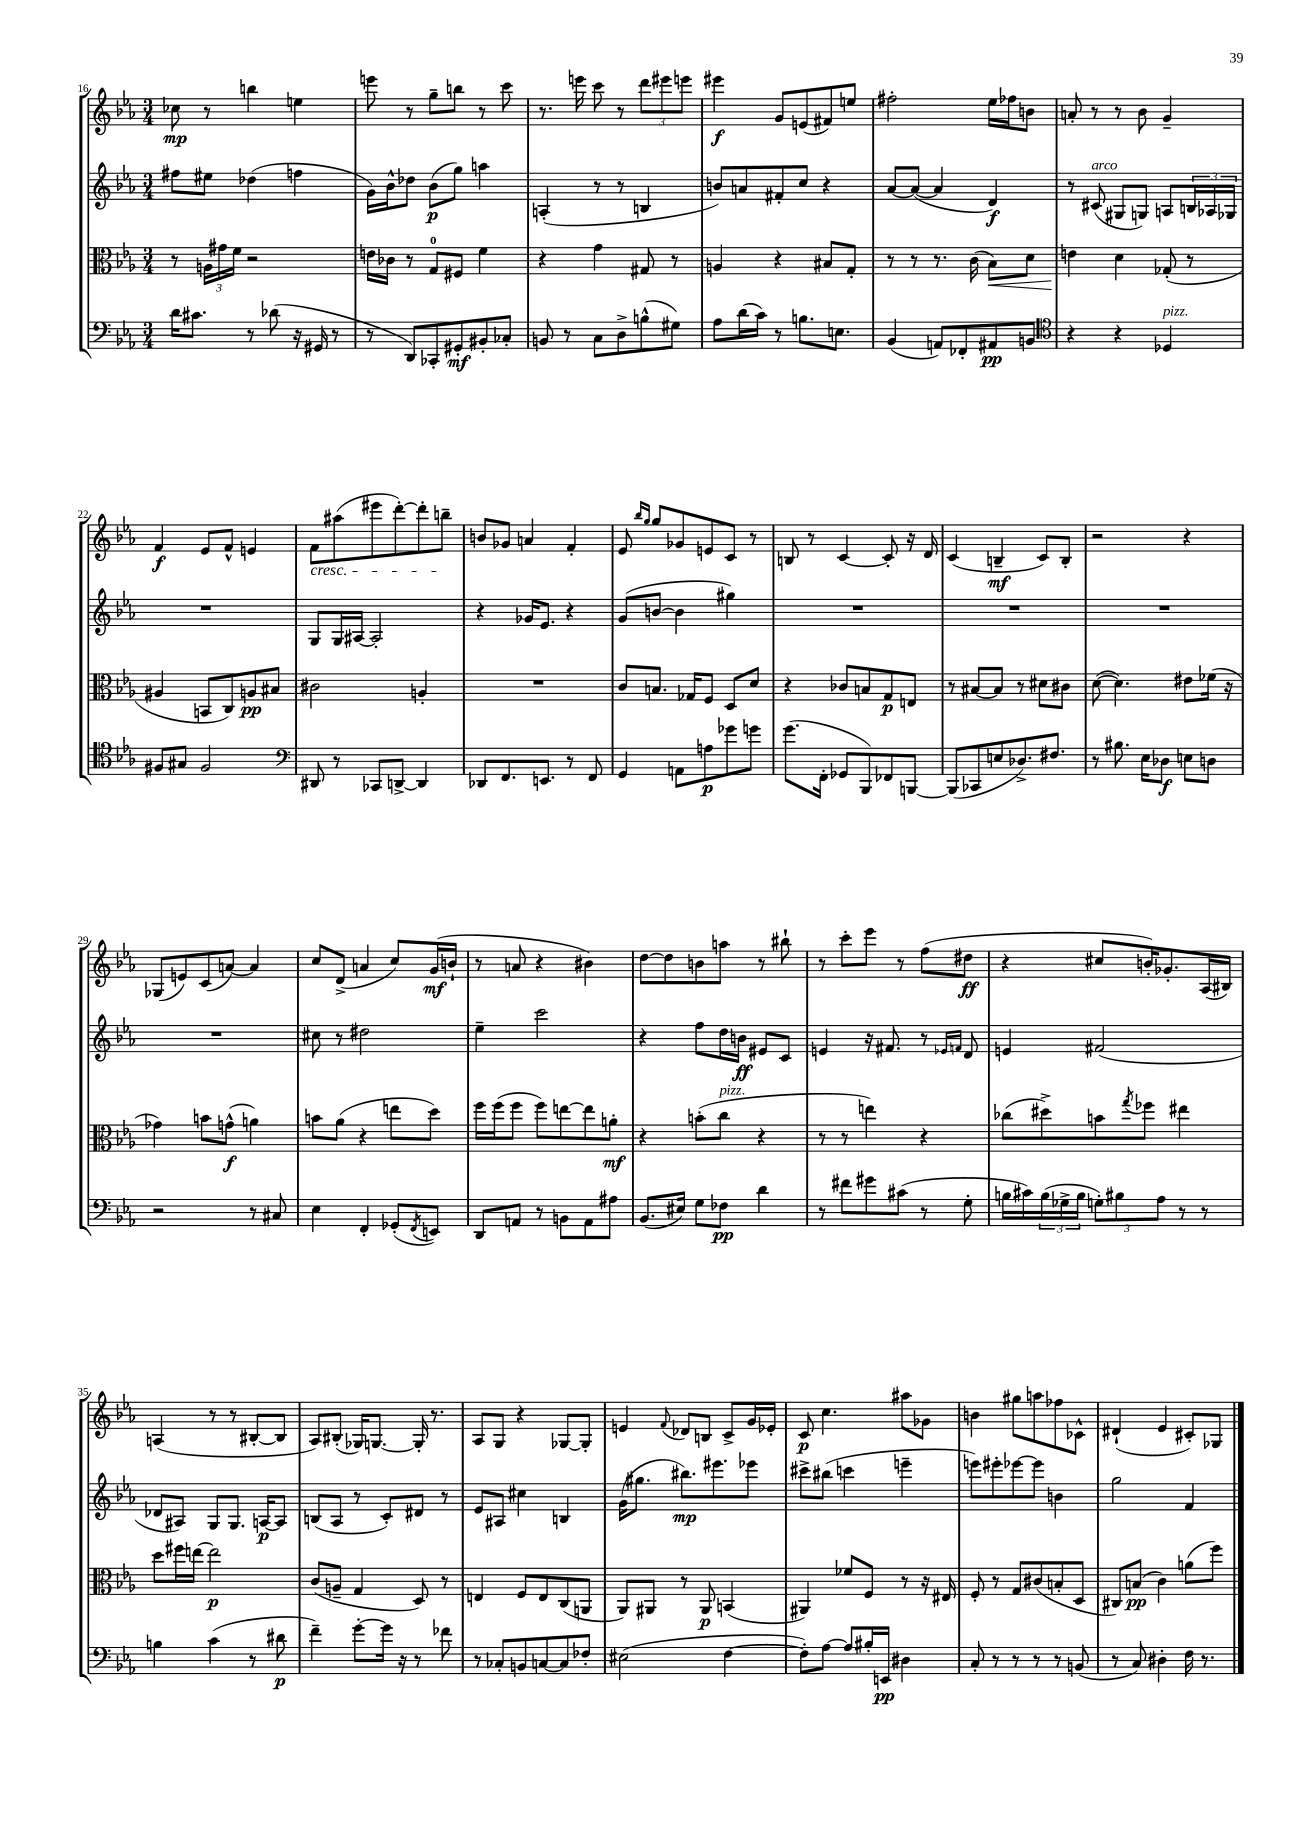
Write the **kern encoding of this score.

**kern	**dynam	**kern	**dynam	**kern	**dynam	**kern	**dynam
*part4	*part4	*part3	*part3	*part2	*part2	*part1	*part1
*staff4	*staff4	*staff3	*staff3	*staff2	*staff2	*staff1	*staff1
*clefF4	*	*clefC3	*	*clefG2	*	*clefG2	*
*k[b-e-a-]	*	*k[b-e-a-]	*	*k[b-e-a-]	*	*k[b-e-a-]	*
*M3/4	*	*M3/4	*	*M3/4	*	*M3/4	*
=16	=16	=16	=16	=16	=16	=16	=16
16d\KL	.	8r	.	8ff#X\L	.	8cc-X\	mp
8.c#X\J	.	.	.	.	.	.	.
.	.	24An\LL	.	8ee#X\J	.	8r	.
.	.	24g#X\	.	.	.	.	.
.	.	24f\JJ	.	.	.	.	.
8r	.	2r	.	(4dd-X\	.	4bbn\	.
(8d-X\	.	.	.	.	.	.	.
16r	.	.	.	4ffn\	.	4een\	.
16GG#X/	.	.	.	.	.	.	.
8r	.	.	.	.	.	.	.
=17	=17	=17	=17	=17	=17	=17	=17
8r	.	16en\LL	.	16g\LL)	.	8eeen\	.
.	.	16c-X\JJ	.	16b-^^\J	.	.	.
8DD/L)	.	8r	.	8dd-X\J	.	8r	.
8CC-X'/	.	8G/L	.	(8b-\L	p	8gg~\L	.
8GG#X'/	mf	8F#X/J	.	8gg\J)	.	8bbn\J	.
8BB#X'/	.	4f\	.	4aan\	.	8r	.
8C-X'/J	.	.	.	.	.	8ccc\	.
=18	=18	=18	=18	=18	=18	=18	=18
8BBn/	.	4r	.	(4An'/	.	8.r	.
8r	.	.	.	.	.	.	.
.	.	.	.	.	.	16eeen\	.
8C\L	.	4g\	.	8r	.	8ccc\	.
8D^\	.	.	.	8r	.	8r	.
(8Bn^^\	.	8G#X/	.	4Bn/	.	12ddd\L	.
.	.	.	.	.	.	12eee#X\	.
8G#X\J)	.	8r	.	.	.	.	.
.	.	.	.	.	.	12eeen\J	.
=19	=19	=19	=19	=19	=19	=19	=19
8A-\L	.	4An/	.	8bn/L)	.	4eee#X\	f
(16d\L	.	.	.	8an/	.	.	.
16c\JJ)	.	.	.	.	.	.	.
8r	.	4r	.	8f#X'/	.	8g/L	.
8.Bn\L	.	.	.	8cc/J	.	(8en/	.
.	.	8B#X/L	.	4r	.	8f#X/)	.
8.En\J	.	.	.	.	.	.	.
.	.	8G'/J	.	.	.	8een/J	.
=20	=20	=20	=20	=20	=20	=20	=20
(4BB-/	.	8r	.	[8a-/L	.	2ff#X'\	.
.	.	8r	.	(8a-/J_	.	.	.
8AAn/L)	.	8.r	.	4a-/]	.	.	.
8FF-X'/	.	.	.	.	.	.	.
.	.	(16c\	.	.	.	.	.
!	!	!	!LO:HP:b	!	!	!	!
8AA#X/	pp	8B-\L)	<	4d/)	f	16ee-\LL	.
.	.	.	.	.	.	16ff-X\J	.
8BBn/J	.	8d\J	.	.	.	8bn\J	.
=21	=21	=21	=21	=21	=21	=21	=21
*clefC4	*	*	*	*	*	*	*
4r	.	4en\	.	8r	.	8an'/	.
!	!	!	!	!LO:TX:a:i:t=arco	!	!	!
.	.	.	.	(8c#X/	.	8r	.
4r	.	4d\	[	8G#X/L	.	8r	.
.	.	.	.	8Gn/J)	.	8b-\	.
!LO:TX:a:i:t=pizz.	!	!	!	!	!	!	!
4D-X/	.	(8G-X'/	.	8An/L	.	4g~/	.
.	.	8r	.	24Bn/L	.	.	.
.	.	.	.	24A-X/	.	.	.
.	.	.	.	24G-X/JJ	.	.	.
!!LO:LB:g=z
=22	=22	=22	=22	=22	=22	=22	=22
8F#X/L	.	4A#X/	.	2.r	.	4f/	f
8G#X/J	.	.	.	.	.	.	.
2F#/	.	8BBn/L	.	.	.	8e-/L	.
.	.	8C/)	.	.	.	8f^^/J	.
.	.	8An/	pp	.	.	4en/	.
.	.	8B#X/J	.	.	.	.	.
=23	=23	=23	=23	=23	=23	=23	=23
*clefF4	*	*	*	*	*	*	*
!	!	!	!	!	!	!LO:TX:b:i:t=cresc.	!
8DD#X/	.	2c#X\	.	8G/L	.	8f\L	.
8r	.	.	.	16G/L	.	(8aa#X\	.
.	.	.	.	[16A#X/JJ	.	.	.
8CC-X/L	.	.	.	2A#'/]	.	8eee#X\	.
[8DDn^/J	.	.	.	.	.	[8ddd'\)	.
4DD/]	.	4An'/	.	.	.	8ddd'\]	.
.	.	.	.	.	.	8bbn~\J	.
=24	=24	=24	=24	=24	=24	=24	=24
8DD-X/L	.	2.r	.	4r	.	8bn/L	.
8.FF/	.	.	.	.	.	8g-X/J	.
.	.	.	.	16g-X/KL	.	4an/	.
8.EEn/J	.	.	.	8.e-/J	.	.	.
8r	.	.	.	4r	.	4f'/	.
8FF/	.	.	.	.	.	.	.
=25	=25	=25	=25	=25	=25	=25	=25
4GG/	.	8c/L	.	(8g/L	.	8e-/	.
.	.	.	.	.	.	16qqbb-/LL	.
.	.	.	.	.	.	16qqgg/JJ	.
.	.	8.Bn/J	.	[8bn/J	.	8gg/L	.
8AAn\L	.	.	.	4b\]	.	8g-X/	.
.	.	16G-X/KL	.	.	.	.	.
8An\	p	8F/J	.	.	.	8en/	.
8g-X\	.	8D/L	.	4gg#X\)	.	8c/J	.
8gn\J	.	8d/J	.	.	.	8r	.
=26	=26	=26	=26	=26	=26	=26	=26
(8.g\L	.	4r	.	2.r	.	8Bn/	.
.	.	.	.	.	.	8r	.
16FF'\Jk	.	.	.	.	.	.	.
8GG-X/L	.	8c-X/L	.	.	.	[4c/	.
8BBB-/)	.	8Bn/	.	.	.	.	.
8FF-X/	.	8G/	p	.	.	8c'/]	.
[8BBBn/J	.	8En/J	.	.	.	16r	.
.	.	.	.	.	.	16d/	.
=27	=27	=27	=27	=27	=27	=27	=27
(8BBB/L]	.	8r	.	2.r	.	(4c/	.
8CC-X/	.	[8B#X/L	.	.	.	.	.
8En/	.	8B#/J]	.	.	.	4Bn~/	mf
8.D-X^/)	.	8r	.	.	.	.	.
.	.	8d#X\L	.	.	.	8c/L)	.
8.F#X/J	.	.	.	.	.	.	.
.	.	8c#X\J	.	.	.	8B'/J	.
=28	=28	=28	=28	=28	=28	=28	=28
8r	.	([8d\	.	2.r	.	2r	.
8.B#X\	.	4.d\])	.	.	.	.	.
16E-\KL	.	.	.	.	.	.	.
8D-X\J	f	.	.	.	.	.	.
8En\L	.	8e#X\L	.	.	.	4r	.
8Dn\J	.	(16f-X\Jk	.	.	.	.	.
.	.	16r	.	.	.	.	.
!!LO:LB:g=z
=29	=29	=29	=29	=29	=29	=29	=29
2r	.	4g-X\)	.	2.r	.	(8G-X/L	.
.	.	.	.	.	.	8en/)	.
.	.	8bn\L	.	.	.	(8c/	.
.	.	(8gn^^\J	f	.	.	[8an/J)	.
8r	.	4an\)	.	.	.	4a/]	.
8C#X/	.	.	.	.	.	.	.
=30	=30	=30	=30	=30	=30	=30	=30
4E-\	.	8bn\L	.	8cc#X\	.	8cc/L	.
.	.	(8a-\J	.	8r	.	(8d^/J	.
4FF'/	.	4r	.	2dd#X\	.	4an/	.
(8GG-X'/L	.	8een\L	.	.	.	8cc/L)	.
8qFF/	.	.	.	.	.	.	.
8EEn/J)	.	8dd\J)	.	.	.	(16g/L	mf
.	.	.	.	.	.	16bn`/JJ	.
=31	=31	=31	=31	=31	=31	=31	=31
8DD/L	.	16ff\LL	.	4ee-~\	.	8r	.
.	.	(16ff\J	.	.	.	.	.
8AAn/J	.	8ff\J	.	.	.	8an/	.
8r	.	8ff\L)	.	2ccc\	.	4r	.
8BBn\L	.	[8een\	.	.	.	.	.
8AA\	.	8ee\]	.	.	.	4b#X\)	.
8A#X\J	.	8an'\J	mf	.	.	.	.
=32	=32	=32	=32	=32	=32	=32	=32
(8.BB-/L	.	4r	.	4r	.	[8dd\L	.
.	.	.	.	.	.	8dd\]	.
16E#X/Jk)	.	.	.	.	.	.	.
8G\L	.	(8bn'\L	.	8ff\L	.	8bn\	.
!	!	!LO:TX:a:i:t=pizz.	!	!	!	!	!
8F-X\J	pp	8cc\J	.	16dd\L	.	8aan\J	.
.	.	.	.	16bn\JJ	ff	.	.
4d\	.	4r	.	8e#X/L	.	8r	.
.	.	.	.	8c/J	.	8bb#X`\	.
=33	=33	=33	=33	=33	=33	=33	=33
8r	.	8r	.	4en/	.	8r	.
8f#X\L	.	8r	.	.	.	8ccc'\L	.
8g#X\	.	4een\)	.	16r	.	8eee-\J	.
.	.	.	.	8.f#X/	.	.	.
(8c#X\J	.	.	.	.	.	8r	.
8r	.	4r	.	8r	.	(8ff\L	.
.	.	.	.	16qqe-X/LL	.	.	.
.	.	.	.	16qqfn/JJ	.	.	.
8G'\	.	.	.	8d/	.	8dd#X\J	ff
=34	=34	=34	=34	=34	=34	=34	=34
16Bn\LL	.	(8cc-X\L	.	4en/	.	4r	.
16c#X\)	.	.	.	.	.	.	.
(24B\	.	8dd#X^\)	.	.	.	.	.
24G-X^\	.	.	.	.	.	.	.
24B\JJ	.	.	.	.	.	.	.
12Gn'\L)	.	8bn\	.	(2f#X/	.	8cc#X/L	.
12B#X\	.	.	.	.	.	.	.
.	.	8qgg/	.	.	.	.	.
.	.	8ff-X\J	.	.	.	16bn'/K)	.
12A-\J	.	.	.	.	.	.	.
.	.	.	.	.	.	8.g-X'/	.
8r	.	4ee#X\	.	.	.	.	.
8r	.	.	.	.	.	(16A-/L	.
.	.	.	.	.	.	16B#X/JJ)	.
!!LO:LB:g=z
=35	=35	=35	=35	=35	=35	=35	=35
4Bn\	.	8dd\L	.	8d-X/L	.	(4An/	.
.	.	16ff#X\L	.	8A#X/J)	.	.	.
.	.	[16een\JJ	.	.	.	.	.
(4c\	.	2ee\]	p	8G/L	.	8r	.
.	.	.	.	8.G/J	.	8r	.
8r	.	.	.	.	.	[8B#X'/L	.
.	.	.	.	[16An/KL	p	.	.
8d#X\	p	.	.	8A/J]	.	8B#/J]	.
=36	=36	=36	=36	=36	=36	=36	=36
4f~\)	.	(8c/L	.	(8Bn/L	.	8A-/L)	.
.	.	8An~/J	.	8A-/J	.	(8B#X'/J	.
[8g'\L	.	4G/	.	8r	.	16G-X/KL)	.
.	.	.	.	.	.	[8.Gn/J	.
16g\Jk]	.	.	.	8c'/L)	.	.	.
16r	.	.	.	.	.	.	.
8r	.	8D/)	.	8d#X/J	.	16G'/]	.
.	.	.	.	.	.	8.r	.
8f-X\	.	8r	.	8r	.	.	.
=37	=37	=37	=37	=37	=37	=37	=37
8r	.	4En/	.	8e-/L	.	8A-/L	.
8C-X'/L	.	.	.	8A#X/J	.	8G/J	.
8BBn/	.	8F/L	.	4cc#X\	.	4r	.
[8Cn/	.	8E/	.	.	.	.	.
8C/]	.	(8C/	.	4Bn/	.	[8G-X/L	.
8F-X'/J	.	8AAn/J	.	.	.	8G-'/J]	.
=38	=38	=38	=38	=38	=38	=38	=38
(2E#X\	.	8AA-/L)	.	(16g\KL	.	4en/	.
.	.	.	.	8.gg#X\J	.	.	.
.	.	8AA#X/J	.	.	.	.	.
.	.	.	.	.	.	8qqf/	.
.	.	8r	.	8.bb#X\L)	mp	8d-X/L	.
.	.	8AA#/	p	.	.	8Bn/J	.
.	.	.	.	8.eee#X\	.	.	.
[4F\	.	(4BBn/	.	.	.	8c^/L	.
.	.	.	.	8eee-X\J	.	16g/L	.
.	.	.	.	.	.	16e-X'/JJ	.
=39	=39	=39	=39	=39	=39	=39	=39
8F'\L])	.	4AA#X/)	.	8ccc#X^\L	.	8c/	p
[8A-\J	.	.	.	(8bb#X\J	.	4.cc\	.
8A-/L]	.	8f-X/L	.	4cccn\	.	.	.
16B#X'/L	.	8F/J	.	.	.	.	.
16EEn/JJ	pp	.	.	.	.	.	.
4D#X\	.	8r	.	4eeen~\	.	8aa#X\L	.
.	.	16r	.	.	.	8g-X\J	.
.	.	16E#X/	.	.	.	.	.
=40	=40	=40	=40	=40	=40	=40	=40
8C'/	.	8F'/	.	8eeen\L)	.	4bn\	.
8r	.	8r	.	8eee#X'\	.	.	.
8r	.	8G/L	.	[8eee-X\	.	8gg#X\L	.
8r	.	(8c#X/	.	8eee-\J]	.	8aan\	.
8r	.	8Bn'/	.	4bn\	.	8ff-X\	.
(8BBn/	.	8D/J	.	.	.	8c-X^^\J	.
=41	=41	=41	=41	=41	=41	=41	=41
8r	.	8C#X/L)	.	2gg\	.	(4d#X`/	.
8C/)	.	(8Bn/J	pp	.	.	.	.
4D#X'\	.	4c\)	.	.	.	4e-/	.
16F\	.	(8an\L	.	4f/	.	8c#X'/L)	.
8.r	.	.	.	.	.	.	.
.	.	8ff\J)	.	.	.	8G-X/J	.
==	==	==	==	==	==	==	==
*-	*-	*-	*-	*-	*-	*-	*-
